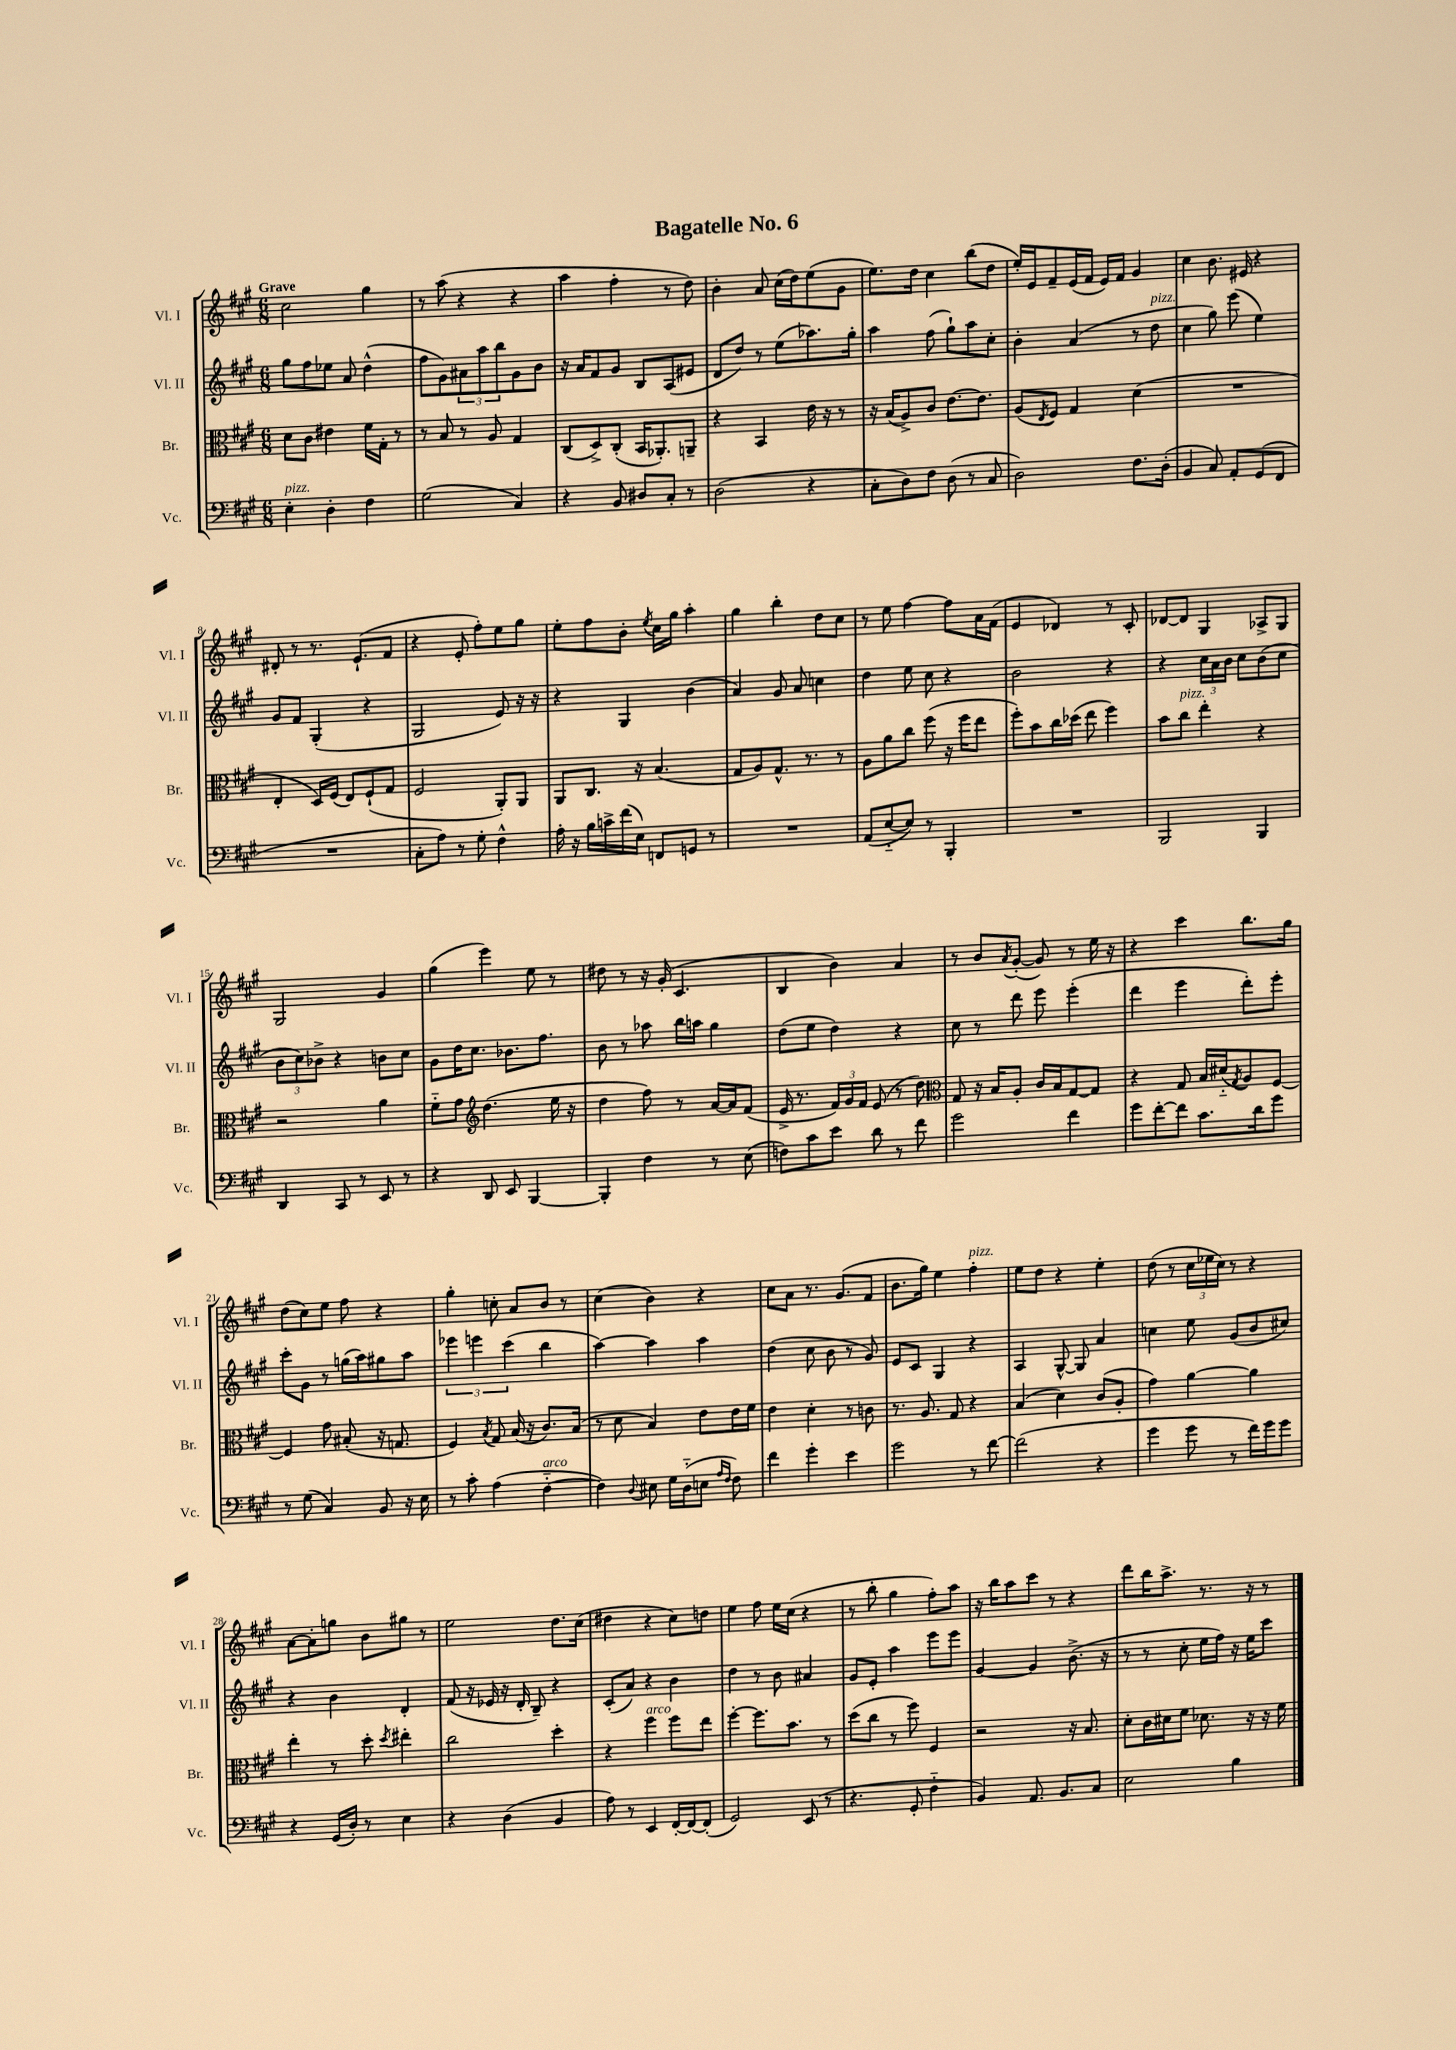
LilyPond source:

\header { title = "Bagatelle No. 6" }
<<
\new StaffGroup <<
\new Staff = "s0" \with { instrumentName = "Vl. I" shortInstrumentName = "Vl. I" } {
    \clef treble \key a \major \numericTimeSignature \time 6/8 \tempo "Grave"
    cis''2 gis''4 |
    r8 a''8( r4 r4 |
    a''4 fis''4-. r8 d''8) |
    b'4-. a'8 cis''16( d''16) e''8( gis'8 |
    e''8.) d''16 cis''4 b''8( d''8 |
    e''16-.) e'16 fis'8-- e'16( fis'16 e'16) fis'16 gis'4 |
    cis''4 b'8. eis'16 r4 |
    dis'8-. r8 r8. e'8.-!( fis'8 |
    r4 e'8-. fis''8-.) e''8 gis''8 |
    e''8-. fis''8 b'8-. \acciaccatura { e''8 } cis''16 gis''16 a''4-. |
    gis''4 b''4-. d''8 cis''8 |
    r8 e''8 fis''4~ fis''8 a'16 fis'16( |
    e'4 des'4) r8 cis'8-. |
    des'8~ des'8 gis4 aes8-> gis8 |
    gis2 gis'4 |
    gis''4( e'''4) e''8 r8 |
    dis''8 r8 r16 gis'16-.( cis'4. |
    b4 b'4) a'4 |
    r8 b'8 \acciaccatura { a'8 } gis'8~-.( gis'8) r8 e''16 r16 |
    r4 cis'''4 b''8. gis''16 |
    d''8( cis''8) e''8 fis''8 r4 |
    gis''4-. c''8-. a'8 b'8 r8 |
    cis''4( b'4) r4 |
    cis''8 a'8 r8. gis'8.( fis'8 |
    b'8. gis''16) e''4 fis''4-.^\markup { \italic "pizz." } |
    e''8 d''8 r4 e''4-. |
    d''8( r8 \tuplet 3/2 { cis''16 ees''16 cis''16) } r8 r4 |
    a'8~ a'8-. g''8 b'8 gis''8 r8 |
    e''2 d''8. cis''16( |
    dis''4 r4 cis''8) d''8 |
    e''4 fis''8 e''16 cis''16( r4 |
    r8 b''8-. gis''4 fis''8-.) a''8 |
    r16 b''16 a''8 cis'''8 r8 r4 |
    d'''8 b''16 a''8.-> r8. r16 r8 \bar "|." |
}
\new Staff = "s1" \with { instrumentName = "Vl. II" shortInstrumentName = "Vl. II" } {
    \clef treble \key a \major \numericTimeSignature \time 6/8
    gis''8 fis''8 ees''8 a'8 d''4-^( |
    fis''8 gis'8) \tuplet 3/2 { ais'8 a''8 b''8 } gis'8 b'8 |
    r16 a'16 fis'8 gis'8 b8 a8( eis'8 |
    d'8 d''8) r8 e''8( aes''8.) gis''16-. |
    a''4 fis''8( gis''8-!) a''8 cis''8-. |
    b'4-. a'4( r8 d''8^\markup { \italic "pizz." } |
    cis''4 gis''8) e'''8( e''4) |
    gis'8 fis'8 gis4-.( r4 |
    gis2 e'8) r16 r16 |
    r4 gis4 b'4( |
    a'4) gis'8 a'8 c''4 |
    d''4 e''8 cis''8 r4 |
    b'2 r4 |
    r4 \tuplet 3/2 { cis''16 a'16 b'16 } cis''8 b'8( cis''8 |
    \tuplet 3/2 { b'8 cis''8) bes'8-> } r4 b'8 cis''8 |
    gis'8 d''16 cis''8. bes'8. fis''8. |
    b'8 r8 aes''8 b''16 a''16 gis''4 |
    d''8( e''8 d''4) r4 |
    cis''8 r8 d'''8 e'''8 e'''4-.( |
    d'''4 e'''4 d'''8-.) e'''8-. |
    cis'''8-. gis'8 r8 g''16( a''16) gis''8 a''8 |
    \tuplet 3/2 { ees'''4 e'''4 cis'''4( } b''4 |
    a''4~) a''4 a''4 |
    d''4( cis''8 b'8 r8 gis'8) |
    e'8 cis'8 gis4 r4 |
    a4 gis8~-^ gis8 a'4 |
    c''4 e''8 gis'8( b'8 cis''8) |
    r4 b'4 d'4-. |
    fis'8( r16 ees'16 r16 d'16-. b8--) r4 |
    cis'8-.( a'8) r4 b'4 |
    d''4 r8 b'8 ais'4 |
    gis'8 e'8-. a''4 e'''8 e'''8 |
    gis'4~ gis'4 b'8.->( r16 |
    r8 r8 cis''8-. e''16 fis''16) r16 e''16 cis'''8 \bar "|." |
}
\new Staff = "s2" \with { instrumentName = "Br." shortInstrumentName = "Br." } {
    \clef alto \key a \major \numericTimeSignature \time 6/8
    d'8 cis'8 eis'4 fis'16 gis16-. r8 |
    r8 b8 r8 a8 gis4 |
    cis8( d8->) cis8-.( b,16 aes,8.-.) a,8-- |
    r4 b,4 e'16 r16 r8 |
    r16 b16( a8->) cis'8 e'8.~ e'8. |
    a8( \acciaccatura { e8 } fis8) gis4 d'4( |
    R2. |
    e4-. d16) fis16( e8) fis8-!( gis8 |
    fis2 a,8-.) a,8 |
    a,8 cis8. r16 b4.( |
    gis8 a8) gis8.-^ r8. r8 |
    a8 a'8 cis''8 fis''8( r16 fis''16 e''8 |
    fis''8-.) b'8 cis''16 des''16( e''8 fis''4) |
    b'8 cis''8^\markup { \italic "pizz." } e''4-. r4 |
    r2 a'4 |
    fis'8-_ gis'8 \clef treble d''4.( e''16 r16 |
    d''4 fis''8) r8 a'16~ a'16 fis'8( |
    e'16-> r8. \tuplet 3/2 { fis'16) gis'16 fis'16 } e'8( r8 d''8) |
    \clef alto gis8 r16 b16 a8-. cis'16 b16 gis8~ gis8 |
    r4 gis8 b16 dis'16-_( \acciaccatura { gis8 } a8) fis8~ |
    fis4 gis'8 bis8-.( r16 g8. |
    fis4) \acciaccatura { b8 } gis8 b16( r16 cis'8.) b16( |
    r8 d'8 b4) e'8 e'16 fis'16 |
    e'4 d'4-. r8 c'8 |
    r8. a8. gis8 r4 |
    b4( d'4) cis'8( a8-. |
    gis'4) a'4~ a'4 |
    e''4-. r8 d''8-. \acciaccatura { d''8 } eis''4-. |
    cis''2 d''4-. |
    r4 fis''4^\markup { \italic "arco" } fis''8 e''8 |
    fis''4~-. fis''8. b'8. r8 |
    d''8( cis''8 r8 fis''8) fis4 |
    r2 r16 b8. |
    d'8-. cis'16 dis'16 fis'8 des'8. r16 r16 fis'16 \bar "|." |
}
\new Staff = "s3" \with { instrumentName = "Vc." shortInstrumentName = "Vc." } {
    \clef bass \key a \major \numericTimeSignature \time 6/8
    e4-.^\markup { \italic "pizz." } d4-. fis4 |
    gis2( cis4) |
    r4 b,8 dis8 cis8-. r8 |
    d2( r4 |
    cis8-. d8) fis8 d8( r8 cis8 |
    d2) fis8. d16-.( |
    b,4 cis8) a,8-. gis,8( fis,8 |
    R2. |
    cis8-. a8) r8 gis8-. fis4-^ |
    a16-. r16 b16 c'16-> fis'16( e16) f,8 g,8 r8 |
    R2. |
    a,8( e8~-_ e8) r8 b,,4-. |
    R2. |
    b,,2 b,,4 |
    d,4 cis,8 r8 e,8 r8 |
    r4 d,8 e,8 b,,4~ |
    b,,4-. fis4 r8 e8( |
    f8) cis'8 e'8 d'8 r8 fis'8 |
    gis'2 fis'4 |
    gis'8 fis'8~-. fis'8 cis'8. d'16 gis'8 |
    r8 gis8( cis4) b,8 r16 e16 |
    r8 cis'8-. a4( fis4~-_^\markup { \italic "arco" } |
    fis4) \appoggiatura { d8 } eis8 gis16 d16-_( e8 \grace { a16 fis16 } fis8) |
    fis'4 gis'4-. e'4 |
    gis'2 r8 fis'8~ |
    fis'2( r4 |
    gis'4 gis'8 r8 fis'16) gis'16 gis'8 |
    r4 gis,16( d16-.) r8 e4 |
    r4 d4( b,4 |
    a8) r8 e,4 fis,16~-. fis,16~ fis,8-.( |
    gis,2) e,8( r8 |
    r4. gis,8-. fis4-_ |
    b,4) a,8. b,8. cis8 |
    e2 b4 \bar "|." |
}
>>
>>
